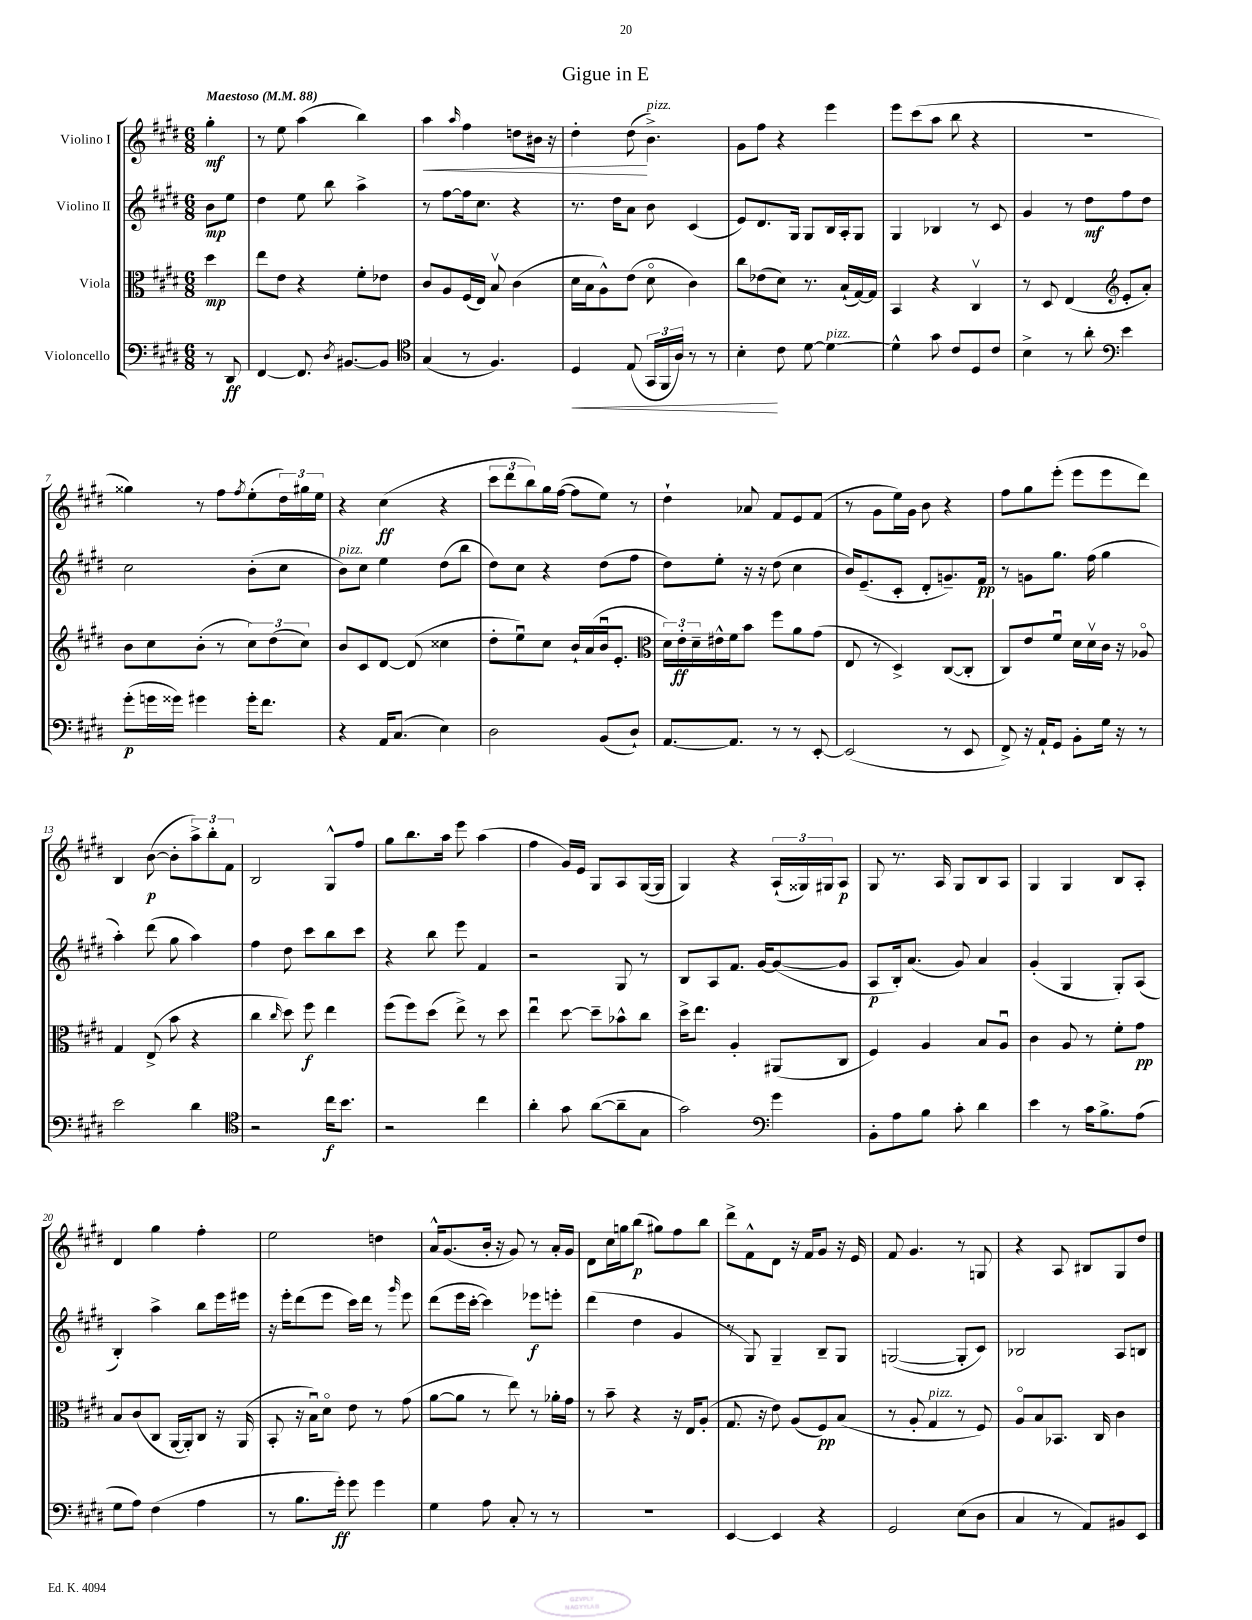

**kern	**kern	**kern	**kern
*staff4	*staff3	*staff2	*staff1
*clefF4	*clefC3	*clefG2	*clefG2
*k[f#c#g#d#]	*k[f#c#g#d#]	*k[f#c#g#d#]	*k[f#c#g#d#]
*M6/8	*M6/8	*M6/8	*M6/8
*MM88	*MM88	*MM88	*MM88
8r	4dd#\	8b\L	4gg#'\
8DD#/	.	8ee\J	.
=	=	=	=
[4FF#/	8ee\L	4dd#\	8r
.	8e\J	.	8ee\
8.FF#/]	4r	8ee\	(4aa\
.	.	8bb\	.
8qD#/	.	.	.
[8.BB#/L	.	.	.
.	8f#'\L	4aa^\	4bb\)
8BB#/]J	8e-\J	.	.
=	=	=	=
*clefC4	*	*	*
(4G#/	8c#/L	8r	4aa\
.	8A/	[8ff#\L	.
.	.	.	16qqaa/
8r	(16F#/L	16ff#\]k	4ff#\
.	16E/JJ)	8.cc#\J	.
4.F#/)	8Bv/	.	.
.	(4c#\	4r	8dd\L
.	.	.	16b#\Jk
.	.	.	16r
=	=	=	=
4D#/	16d#\LL	8.r	4dd#'\
.	16B\J	.	.
.	8A^^\)	.	.
.	.	16dd#\LK	.
(8E/	(8e\J	8a\J	(8dd#\
24GG#/LL	8d#o\	8b\	4.b^\)
24FF#/	.	.	.
24A/JJ)	.	.	.
8r	4c#\)	(4c#/	.
8r	.	.	.
=	=	=	=
4B'\	8cc#\L	8e/L)	8g#\L
.	(8e-\	8.d#/	8ff#\J
8c#\	8d#\J)	.	4r
.	.	16G#/Jk	.
[8d#\	8.r	8G#/L	.
4d#\_	.	16B/L	4eee\
.	(16B`/LL	16A'/J	.
.	[16G#/)	8G#/J	.
.	16G#/]JJ	.	.
=	=	=	=
4d#^^\]	4BB/	4G#/	8eee\L
.	.	.	(8ccc#\
8g#\	4r	4B-/	8aa\J
8c#/L	.	.	8bb\
8D#/	4C#v/	8r	4r
8c#/J	.	8c#/	.
=	=	=	=
4B^\	8r	4g#/	2.r
.	8D#/	.	.
8r	(4E/	8r	.
8a'\	.	8dd#\L	.
*clefF4	*clefG2	*	*
4e\	8e'/L	8ff#\	.
.	8a'/J)	8dd#\J	.
=	=	=	=
(8g#'\L	8b\L	2cc#\	4gg##\)
16g\L	8cc#\	.	.
16g##\JJ)	.	.	.
4g#\	(8b'\J	.	8r
.	8r	.	8ff#\L
.	.	.	8qff#/
16g#'\LK	12cc#\L)	(8b'\L	(8ee'\
8.f#\J	.	.	.
.	(12dd#\	.	.
.	.	8cc#\J	24dd#\L)
.	12cc#\J)	.	24gg#\
.	.	.	24ee\JJ
=	=	=	=
4r	8b/L	8b\L)	4r
.	8c#/	8cc#\J	.
16AA/LK	[8d#/J	4ee\	(4cc#\
(8.C#/J	.	.	.
.	(8d#/]	.	.
4E\)	4cc##\	(8dd#\L	4r
.	.	8bb\J	.
=	=	=	=
2D#\	8dd#'\L	8dd#\L)	12ccc#\L
.	.	.	12ddd#\
.	8eeu\)	8cc#\J	.
.	.	.	12bb\)
.	8cc#\J	4r	16gg#\L
.	.	.	([16ff#\JJ
.	16b`/LL	.	8ff#\]L
.	(16a/	.	.
(8BB/L	16bu/J	(8dd#\L	8ee\J)
.	8.e'/J	.	.
8D#`/J)	.	8ff#\J	8r
=	=	=	=
*	*clefC3	*	*
[8.AA/L	24d#\LL)	8dd#\L)	4dd#`\
.	24e'\	.	.
.	24d#~\	.	.
.	16e#^^\	8ee'\J	.
8.AA/]J	16f#\J	.	.
.	8b\J	16r	8a-/
.	.	16r	.
8r	8ff#\L	(8dd#\	8f#/L
8r	8a\	4cc#\	8e/
[8EE'/	(8g#\J	.	(8f#/J
=	=	=	=
(2EE/]	8E/	16b/LK)	8r
.	.	(8.e~/	.
.	8r	.	8g#\L
.	4D#^/)	8c#'/J	16ee\L)
.	.	.	16g#\JJ
.	.	8d#'/L	8b\
8r	([8C#/L	8.g~/)	4r
8EE/	8C#'/]J	.	.
.	.	16f#/Jk	.
=	=	=	=
8FF#^/)	8C#/L)	8r	8ff#\L
16r	8e/	8g\L	8gg#\
16AA`/LK	.	.	.
8GG#/J	8f#u/J	8.gg#\J	(8eee'\J
8BB'\L	16d#\LL	.	8eee\L
.	16d#v\	(16ff#\	.
16G#\Jk	16c#\JJ	4gg#\	8eee\
16r	16r	.	.
8r	8A-o/	.	8ddd#\J)
=	=	=	=
2e\	4G#/	4aa'\)	4B/
.	(8E^/	(8ddd#\	([8b\
.	8b\	8gg#\	8b'\]L
4d#\	4r	4aa\)	12aa^\)
.	.	.	12bb'\
.	.	.	12f#\J
=	=	=	=
*clefC4	*	*	*
2r	4cc#\	4ff#\	2B/
.	16qqcc#/	.	.
.	8dd#\)	8dd#\	.
.	8ff#\	8ccc#\L	.
16cc#\LK	4ee\	8bb\	8G#^^/L
8.b\J	.	.	.
.	.	8ccc#\J	8ff#/J
=	=	=	=
2r	(8ff#\L	4r	8gg#\L
.	8ff#\)	.	8.bb\
.	(8dd#\J	8bb\	.
.	.	.	16aa\Jk
.	8ee^\)	8eee\	8eee\
4cc#\	8r	4f#/	(4aa\
.	8dd#\	.	.
=	=	=	=
4a'\	4eeu\	2r	4ff#\
8g#\	[8dd#\	.	16g#/LL)
.	.	.	16e/JJ
([8a\L	8dd#~\]L	.	8G#/L
8a~\]	8b-^^\	8G#/	8A/
8G#\J	8cc#\J	8r	([16G#/L
.	.	.	16G#/]JJ
=	=	=	=
2g#\)	16dd#^\LK	8B/L	4G#/)
.	8.ee\J	.	.
.	.	8A/	.
.	4A'/	8.f#/J	4r
.	.	[16g#/LK	.
*clefF4	*	*	*
4g#\	(8AA#/L	(8g#/_	(24A`/LL
.	.	.	24G##/)
.	.	.	24G#/J
.	8C#/J	8g#/]J	8A/J
=	=	=	=
8BB'\L	4F#/)	8A/L	8G#/
8A\	.	16B'/k)	8.r
.	.	(8.a/J	.
8B\J	4A/	.	.
.	.	.	16A/
8c#'\	.	8g#/)	8G#/L
4d#\	8B/L	4a/	8B/
.	8Au/J	.	8A/J
=	=	=	=
4e\	4c#\	(4g#'/	4G#/
8r	8A/	4G#/	4G#/
16c#\LK	8r	.	.
8.B^\	.	.	.
.	8f#'\L	8G#'/L)	8B/L
(8A\J	8g#\J	(8A/J	8A'/J
=	=	=	=
8G#\L	8B/L	4B'/)	4d#/
8A\J)	(8c#/	.	.
(4F#\	8C#/J	4aa^\	4gg#\
.	[16AA/LL	.	.
.	16AA'/]J)	.	.
4A\	8C#/J	8bb\L	4ff#'\
.	16r	16eee\L	.
.	(16AA/	16eee#\JJ	.
=	=	=	=
8r	8BB'/	16r	2ee\
.	.	16eee'\LK	.
8.B\L	16r	(8ddd#\	.
.	16Bu\LK)	.	.
.	8d#o\J	8eee\J	.
16g#'\Jk)	.	.	.
8g#\	8e\	16ccc#\LL)	.
.	.	16ddd#\JJ	.
4g#\	8r	8r	4dd\
.	.	16qqggg#/	.
.	(8g#\	8eee\	.
=	=	=	=
4G#\	[8a\L	(8ddd#\L	16a^^/LK
.	.	.	(8.g#/
.	8a\]J	16eee\L	.
.	.	[16ccc#'\JJ	.
8A\	8r	4ccc#\])	16b'/Jk
.	.	.	16r
8C#'/	8ee\)	.	8g#/)
8r	8r	8eee-\L	8r
8r	16a-'\LL	8eee'\J	16a'/LL
.	16g#\JJ	.	16g#/JJ
=	=	=	=
2.r	8r	(4ddd#\	8d#\L
.	8b~\	.	16cc#\L
.	.	.	16gg\J
.	4r	4dd#\	(8bb\J
.	.	.	8gg#\L)
.	16r	4g#/	8ff#\
.	16E/LK	.	.
.	(8A'/J	.	8bb\J
=	=	=	=
[4EE/	8.G#/	8r	8ddd#^\L
.	.	8G#/)	8f#^^\
.	16r	.	.
4EE/]	8e\)	4G#~/	8d#\J
.	(8A/L	.	16r
.	.	.	16f#/LK
4r	8F#/)	8B~/L	8g#/J
.	(8B/J	8G#/J	16r
.	.	.	16e/
=	=	=	=
2GG#/	8r	([2G/	8f#/
.	8A'/	.	4.g#/
.	4G#/	.	.
(8E\L	8r	8G'/]L	8r
8D#\J	8F#/)	8c#/J)	8G/
=	=	=	=
4C#/	8Ao/L	2B-/	4r
.	8B/	.	.
8r	8.BB-/J	.	8A/
8AA/L)	.	.	8B#/L
.	16C#/	.	.
8BB#/	4c#\	8A/L	8G#/
8EE/J	.	8B/J	8dd#/J
==	==	==	==
*-	*-	*-	*-
